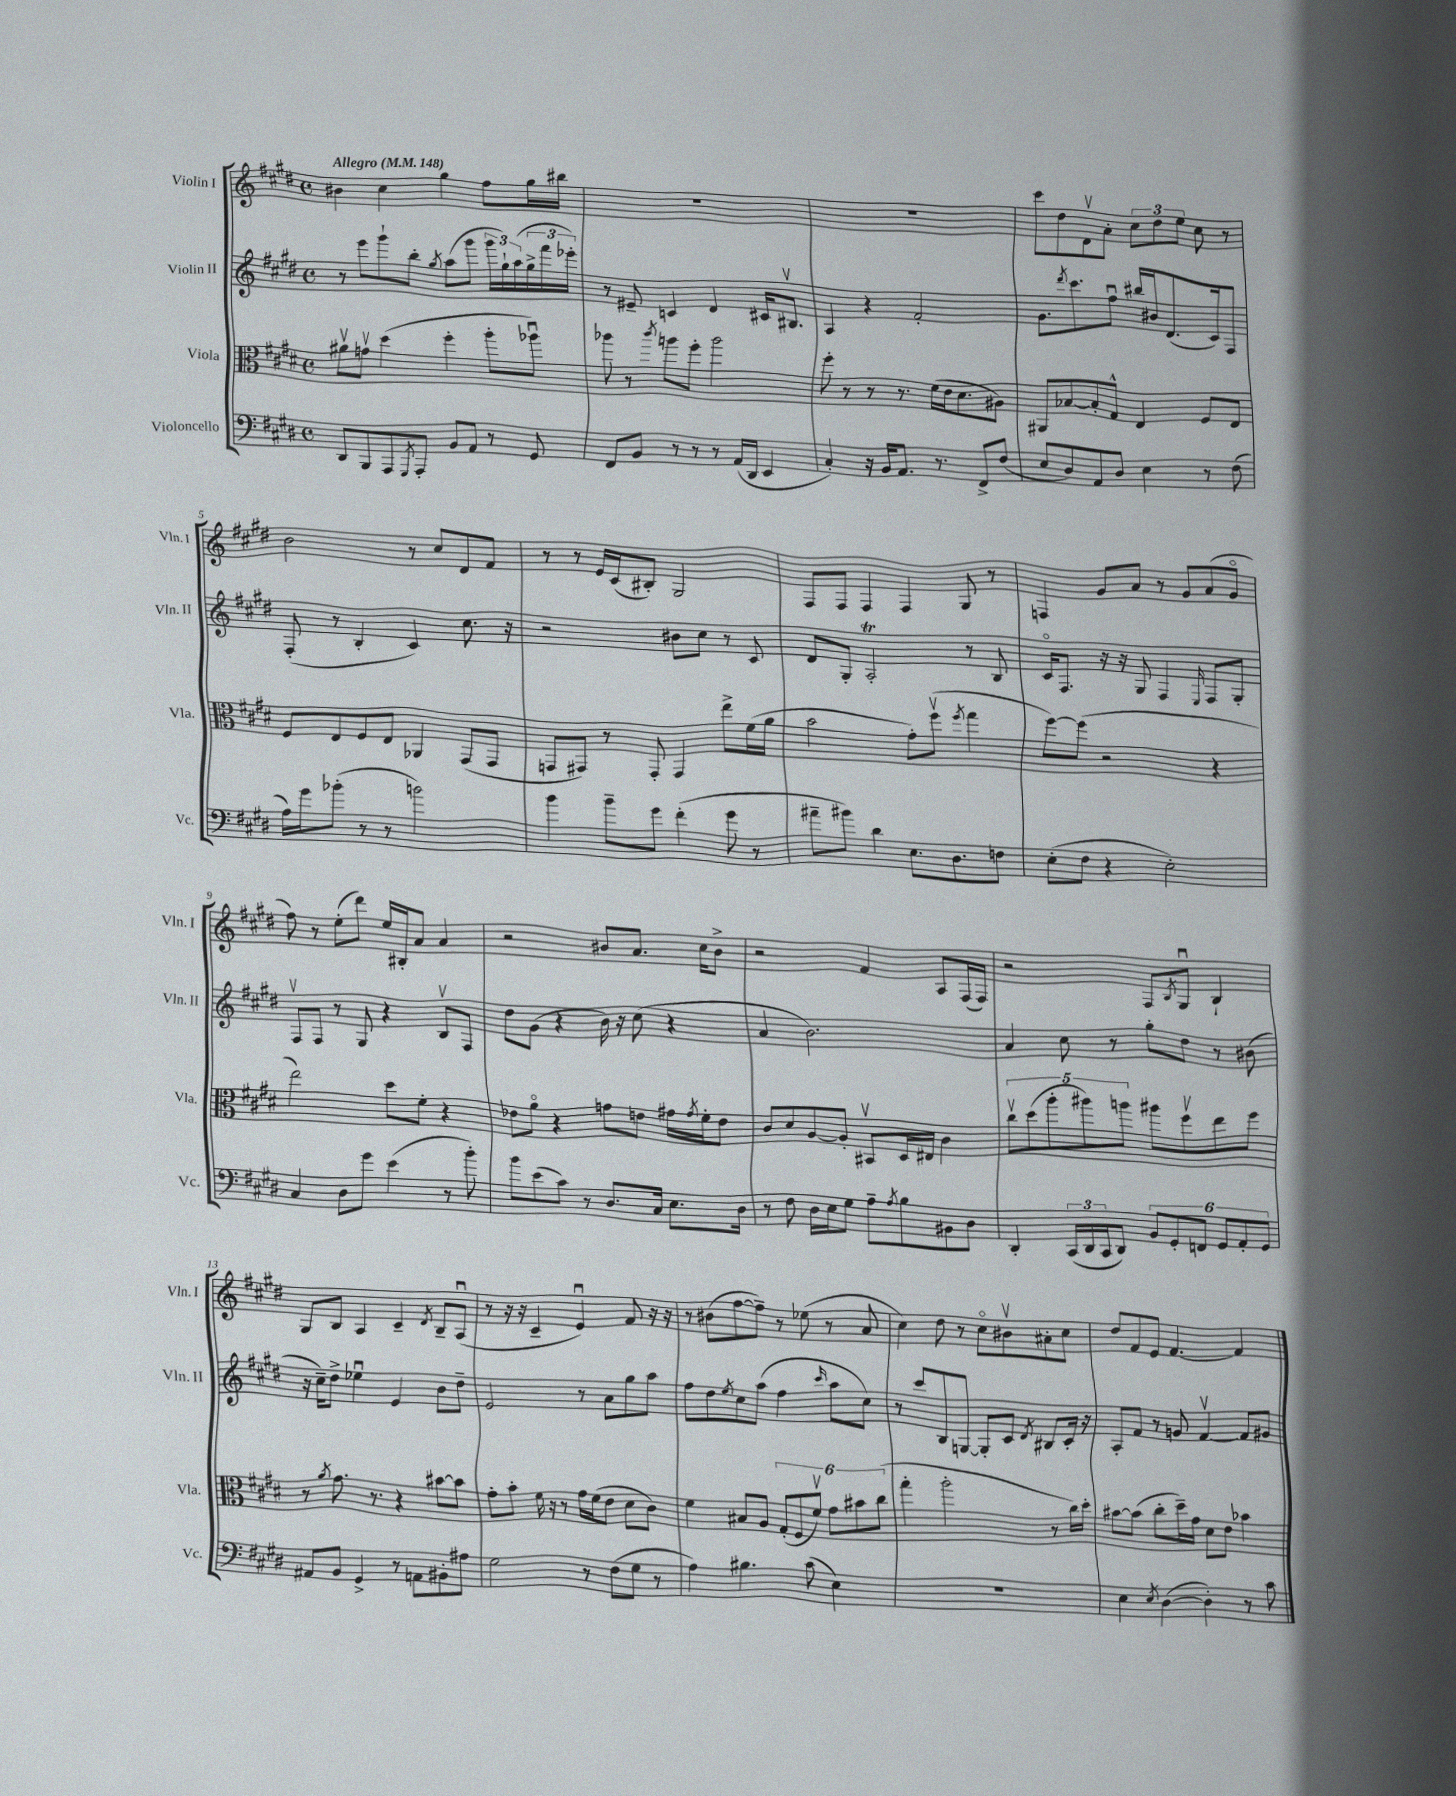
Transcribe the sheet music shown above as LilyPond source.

<<
\new StaffGroup <<
\new Staff = "s0" \with { instrumentName = "Violin I" shortInstrumentName = "Vln. I" } {
    \clef treble \key e \major \defaultTimeSignature \time 4/4 \tempo "Allegro" 4 = 148
    bis'4 cis''4 gis''4 fis''8 gis''16 bis''16 |
    R1 |
    R1 |
    cis'''8 dis''8 dis'8\upbow a'8-. \tuplet 3/2 { cis''8 dis''8 e''8 } cis''8 r8 |
    b'2 r8 cis''8 dis'8 fis'8 |
    r8 r8 e'16 cis'16( bis8-.) gis2 |
    fis8 fis8 fis4 fis4 gis8 r8 |
    f4 gis'8 a'8 r8 gis'8 a'8( gis'8\flageolet |
    fis''8) r8 e''8-.( dis'''8) e''16 bis16-. a'8 a'4 |
    r2 bis'8 a'8. cis''16 bis'8-> |
    r2 fis'4 a8 fis16( fis16) |
    r2 fis8 \acciaccatura { b8 } gis8\downbow b4-! |
    gis8 b8 a4 cis'4-- \acciaccatura { dis'8 } b8-- a8\downbow( |
    r8 r16 r16 cis'4-- e'4\downbow) fis'8 r16 r16 |
    r8 bis'8( fis''8~ fis''8--) r8 ees''8( r8 a'8 |
    cis''4) dis''8 r8 cis''8\flageolet bis'8\upbow ais'8-. cis''8 |
    dis''8 fis'8 e'8 fis'4.~ fis'4 \bar "|." |
}
\new Staff = "s1" \with { instrumentName = "Violin II" shortInstrumentName = "Vln. II" } {
    \clef treble \key e \major \defaultTimeSignature \time 4/4
    r8 e'''8 gis'''8-! b''8-. \acciaccatura { gis''8 } a''8( gis'''8 \tuplet 3/2 { gis'''16 gis''16-!) a''16( } \tuplet 3/2 { gis''16-> fis'''16 ees'''16-.) } |
    r8 eis'8-- c'4 dis'4 cis'16 bis8.\upbow |
    a4 r4 fis'2-. |
    gis'8. \acciaccatura { dis'''8 } cis'''8. fis''8\downbow bis''16 bis'16 dis'8.( cis'16) fis8 |
    fis8-.( r8 b4-. cis'4) cis''8. r16 |
    r2 bis'8 cis''8 r8 cis'8 |
    dis'8 gis8-. a2-.\trill r8 b8 |
    cis'16\flageolet fis8. r16 r16 gis8 fis4 \grace { e16 } fis8 gis8-. |
    fis8\upbow fis8 r8 gis8 r4 b8\upbow fis8 |
    dis''8 gis'8( r4 b'16) r16 cis''8( r4 |
    a'4 b'2.) |
    a'4 cis''8 r8 gis''8-. dis''8 r8 bis'8( |
    r16 cis''16--) dis''8-> ees''4\downbow e'4 b'8 dis''8-- |
    e'2 r8 a'8 gis''8 a''8 |
    fis''8 dis''8 \acciaccatura { e''8 } cis''8 a''8( fis''4 \grace { cis'''16 } a''8 cis''8) |
    r8 cis'''8 b8 g8~ g8-. cis'8 \acciaccatura { dis'8 } bis8 cis'16-. r16 |
    a8-. fis'8 r8 g'8 fis'4~\upbow fis'8 gis'8 \bar "|." |
}
\new Staff = "s2" \with { instrumentName = "Viola" shortInstrumentName = "Vla." } {
    \clef alto \key e \major \defaultTimeSignature \time 4/4
    ais'8\upbow g'8\upbow dis''4( fis''4-. a''8-. aes''8\downbow) |
    aes''8 r8 \acciaccatura { cis'''8 } a''8 fis''8-. a''2 |
    fis''8-. r8 r8 r8. fis'16( e'16 dis'8. ais8) |
    ais,8 bes8~ bes8-. gis8-^ e4 fis8 e8 |
    fis8 e8 fis8 e8 aes,4 gis,8( gis,8 |
    g,8 gis,8) r8 gis,8-. gis,4 e''8-> fis'16( a'16 |
    b'2 gis'8-.) fis''8\upbow( \acciaccatura { fis''8 } gis''4 |
    fis''8~) fis''8( r2 r4 |
    e''2) dis''8 fis'8-. r4 |
    ees'8 a'8\flageolet r4 g'8 e'8 gis'16 \acciaccatura { gis'8 } fis'16-. e'8 |
    cis'8 dis'8 a8~ a8-. bis,8\upbow dis16 eis16 cis'4 |
    \tuplet 5/4 { cis''8\upbow dis''8( a''8-. ais''8) a''8 } ais''8 fis''8\upbow e''8 fis''8 |
    r8 \acciaccatura { a'8 } gis'8. r8. r4 bis'8~ bis'8 |
    gis'8-. b'8-. fis'16 r16 r8 gis'16 fis'16( e'8 dis'8 cis'8) |
    fis'4 bis8 a8 \tuplet 6/4 { gis8-.( fis8 fis'8\upbow) gis'8 bis'8 cis''8( } |
    gis''4-. a''2-. r8 cis''16) dis''16-. |
    bis'8~ bis'8( cis''8-. dis''16--) gis'16 dis'8 e'8 bes'4 \bar "|." |
}
\new Staff = "s3" \with { instrumentName = "Violoncello" shortInstrumentName = "Vc." } {
    \clef bass \key e \major \defaultTimeSignature \time 4/4
    dis,8 b,,8 a,,8 \acciaccatura { gis,,8 } a,,8-. b,8 a,8 r8 gis,8 |
    fis,8 b,8 r8 r8 r8 a,16( dis,16 e,4 |
    cis4-.) r16 b,16 a,8. r8. fis,8-> fis8( |
    e8 dis8) a,8 dis8 e4 r8 fis8( |
    a16) gis'16 bes'8-.( r8 r8 b'2) |
    b'4 b'8-- gis'8 fis'4-.( gis'8 r8 |
    ais'8-- bis'8) dis'4 e8. dis8. f8 |
    e8-.( fis8 r4 e2-.) |
    cis4 dis8 gis'8 e'4( r8 b'8-.) |
    b'8 e'8( cis'8) r8 dis8. cis16 e8. dis16 |
    r8 fis8 dis16 e16 gis8 a8-- \acciaccatura { a8 } b8 bis,8 dis8 |
    dis,4-. \tuplet 3/2 { cis,16( dis,16 cis,16 } dis,8) \tuplet 6/4 { b,8 gis,8-. f,8 gis,8 a,8-. gis,8 } |
    ais,8 b,8 gis,4-> r8 a,8 bis,8-. ais8 |
    gis2 r8 fis8( gis8 r8 |
    a4) bis4. cis'8( e4) |
    R1 |
    e4 \acciaccatura { e8 } dis4~( dis4-.) r8 cis'8 \bar "|." |
}
>>
>>
